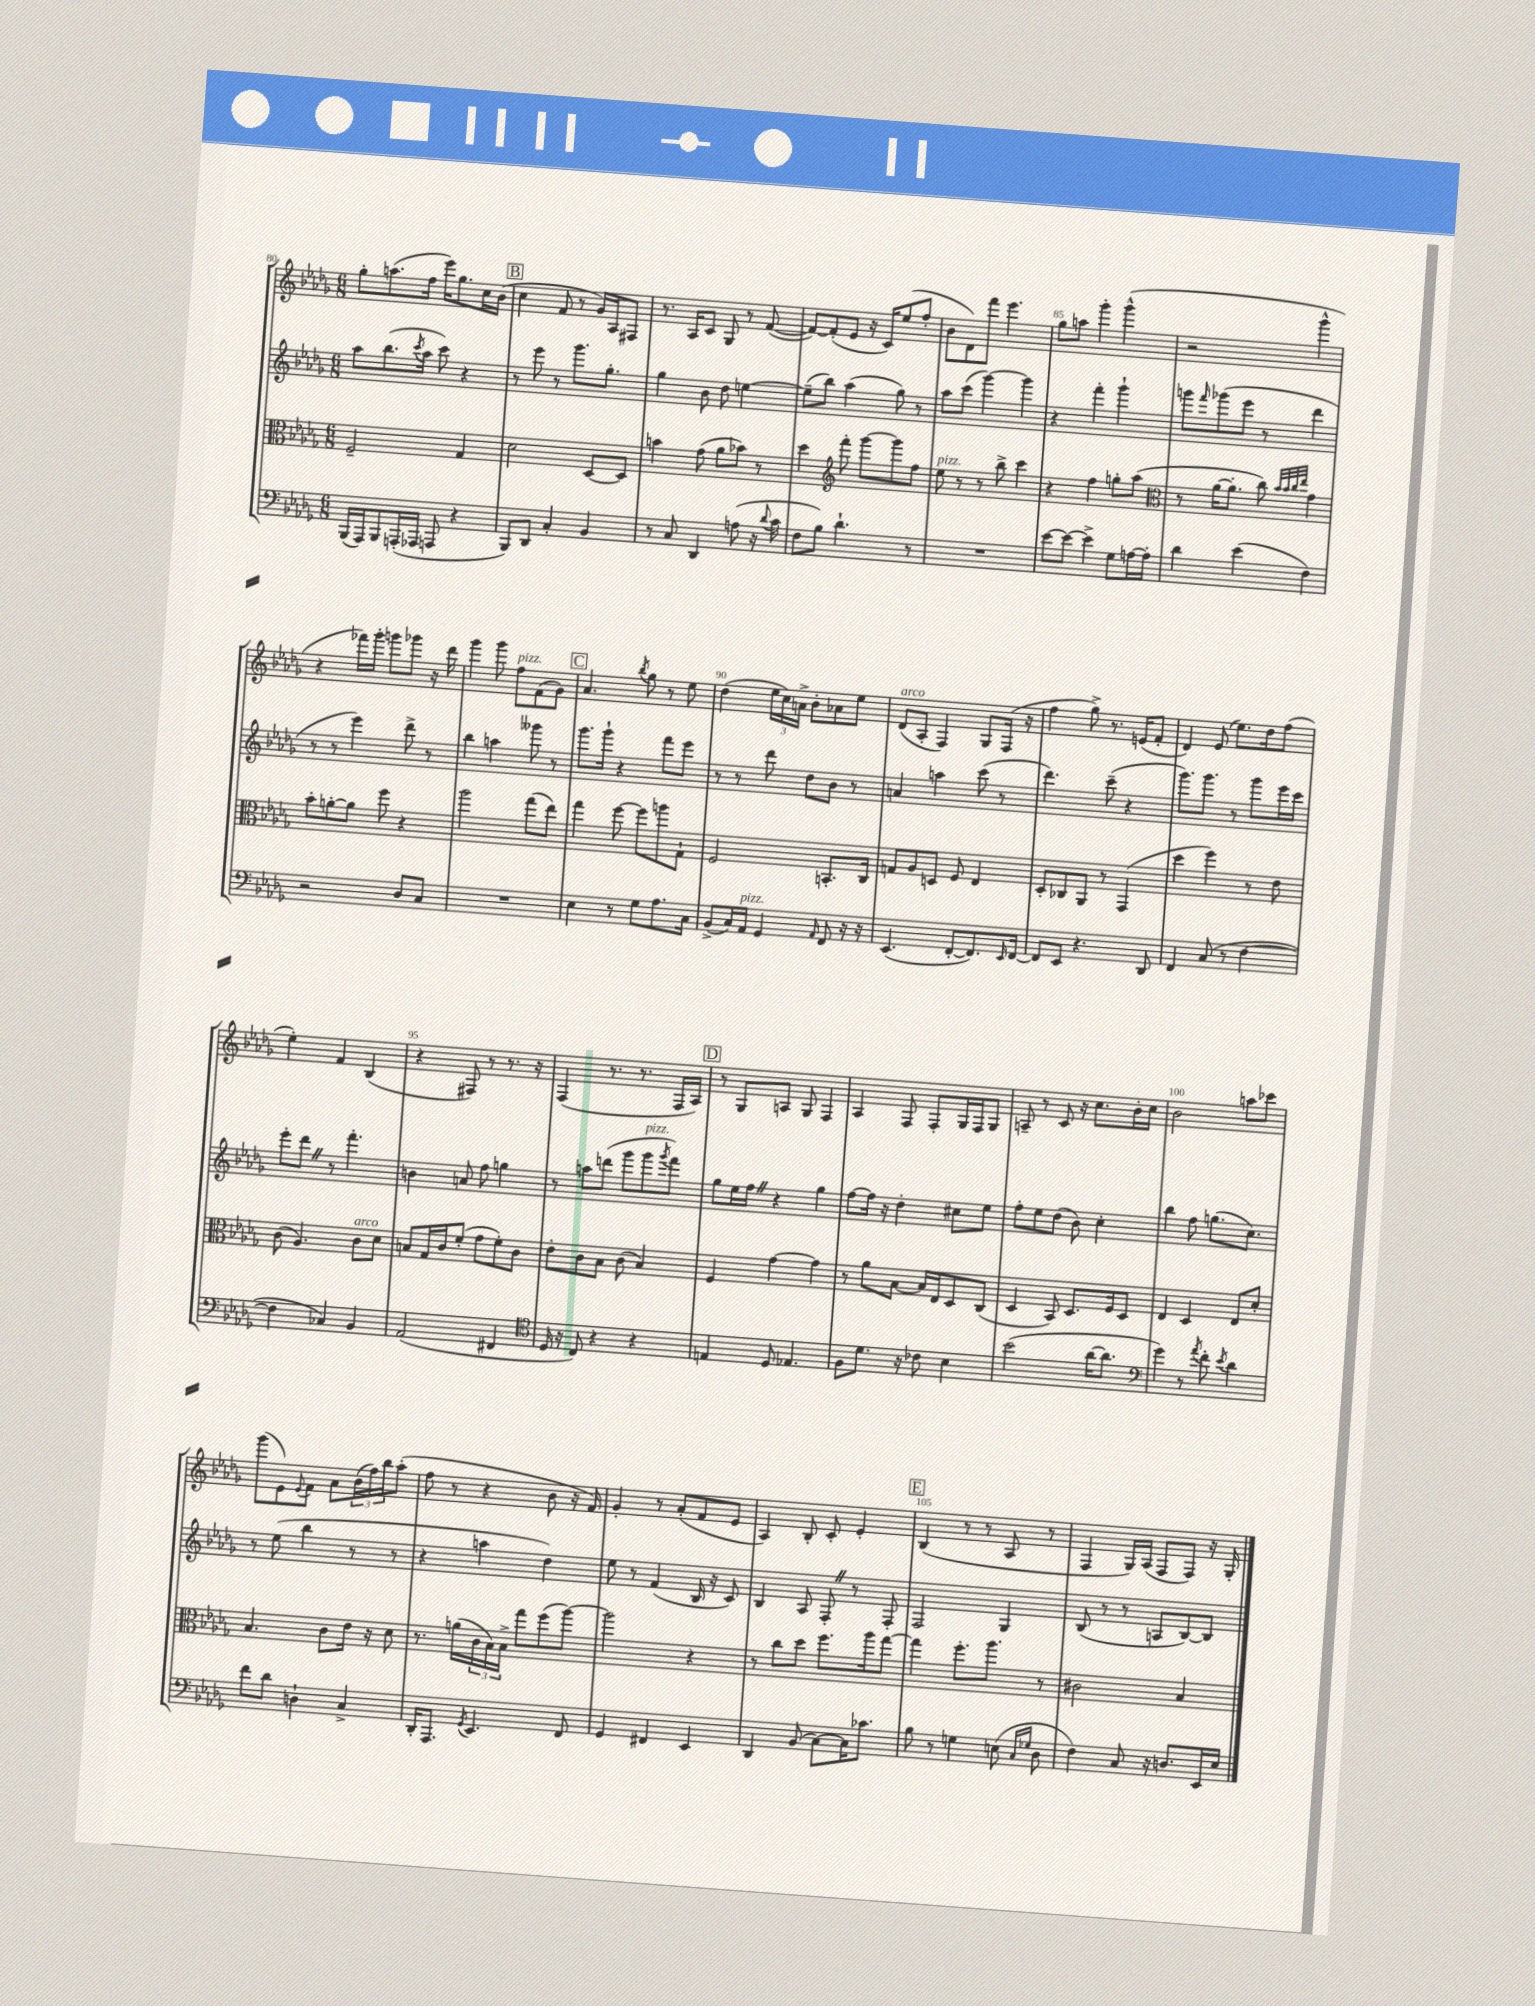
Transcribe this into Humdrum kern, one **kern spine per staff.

**kern	**kern	**kern	**kern
*staff4	*staff3	*staff2	*staff1
*clefF4	*clefC3	*clefG2	*clefG2
*k[b-e-a-d-g-]	*k[b-e-a-d-g-]	*k[b-e-a-d-g-]	*k[b-e-a-d-g-]
*M6/8	*M6/8	*M6/8	*M6/8
(16BBB-	2F~	8aa-	8gg-'
16AAA-)	.	.	.
8BBB-	.	(8.bb-	(8.aa
(16AAA'	.	.	.
.	.	8qccc	.
16AAA-	.	16aa-	16ff
8AAA	.	8ccc)	16eee-)
.	.	.	8.gg-
4r	4G-	4r	.
.	.	.	16cc
.	.	.	(16b-
=	=	=	=
8BBB-)	2d-	8r	4cc
8DD-	.	8eee-	.
4C'	.	8r	8f
.	.	8.ggg-	8r
4BB-	[8D-	.	16g-)
.	.	8.gg-'	16A-
.	8D-]	.	8F#
=	=	=	=
8r	4b	4gg-	8.r
8C	.	.	.
.	.	.	16A-
4DD-	(8g-	8b-	8c
.	8a-	8dd-	8G-
(8A	8b-)	[4ee	8r
16r	8r	.	([8f
8qqd-	.	.	.
16c	.	.	.
=	=	=	=
8F	4dd-	(8ee~]	8f_)
8B-)	.	8bb-)	(8f']
*	*clefG2	*	*
4.d-`	8fff'	(4aa-	8e-
.	[8ggg-	.	16r
.	.	.	16c)
.	8ggg-]	8gg-)	(8ee-
8r	8ff	8r	8ff'
=	=	=	=
2.r	8ee-	8aa-	8b-
.	8r	(8ccc	8d-)
.	8r	[4ggg-)	8fff
.	8bb-^	.	4.eee-
.	4ccc	4ggg-]	.
=	=	=	=
[8e-	4r	4r	8gg-
8e-_	.	.	8aa
4e-^]	4ff	4fff'	4ggg-'
8G-	8gg'	4ggg-`	(4ggg-^^
[16A	(8aa-	.	.
16A']	.	.	.
=	=	=	=
*	*clefC3	*	*
4d-	8r	8ggg	2r
.	.	16qqfff	.
.	[16a-	(8ggg-	.
.	8.a-']	.	.
(4e-	.	8eee-	.
.	8cc)	8r	.
.	32qqb-	.	.
.	32qqb-	.	.
.	32qqcc	.	.
.	32qqee-	.	.
4F)	4g-	4ddd-	4ggg-^^
=	=	=	=
2r	8b-'	8r	4r
.	[8a'	8r	.
.	8a]	4eee-)	16fff-)
.	.	.	16ggg-'
.	8ff	.	8ggg
8D-	4r	8ddd-^	8ggg-
8C	.	8r	16r
.	.	.	16ddd-
=	=	=	=
2.r	2aa-	4bb-	4ggg-
.	.	4aa	8ggg-
.	.	.	8ff
.	(8gg-	8ggg--	(8f
.	8ee-)	8r	8g-)
=	=	=	=
4E-	4gg-	8.ggg-	4.a-
.	.	16ggg-`	.
8r	[8ff	4r	.
.	.	.	8qbb-
8G-	8ff]	.	8gg-
8.A-	8aa	8fff	8r
.	8G-`	8eee-	8ee-
16C	.	.	.
=	=	=	=
(8BB-^	2F	8r	(4dd-
16C)	.	8r	.
16AA-	.	.	.
4GG-	.	8ddd-	24ee-
.	.	.	24cc)
.	.	.	24a^
.	.	8dd-	8b-'
16qqAA-	.	.	.
8FF	8.BB'	8b-	8a-
16r	.	8r	8ee-
16r	16C	.	.
=	=	=	=
(4.EE-	8G	4a	(8d-
.	8A-	.	8A-'
.	8D	4aa	4F)
[8FF'	8F	.	.
8.FF])	4E-	(8ccc	8G-
.	.	8r	(16F
16qqEE-	.	.	.
[16FF	.	.	16r
=	=	=	=
8FF]	8D-'	4.ddd-)	4ff
8EE-	8C-	.	.
4.r	8AA-	.	8gg-^)
.	8r	(8ccc~	8.r
.	(4GG-	4r	.
.	.	.	(16e
8DD-	.	.	8f'
=	=	=	=
4FF	4dd-	8.ggg-)	4d-)
.	.	8.ggg-	.
(8C	4ff)	.	(8e-
8r	.	8r	8.ee-)
[4F	8r	8ggg-	.
.	.	.	16dd-
.	8e-	16eee-	(8ff
.	.	16ccc	.
=	=	=	=
4F]	(8c	8eee-'	4ee-')
.	4.A-)	8ddd-	.
4C-)	.	8r	4f
.	.	4.fff'	.
4BB-	8c	.	(4B-
.	8d-	.	.
=	=	=	=
(2AA-	8B	4b	4r
.	16G-	.	.
.	16c	.	.
.	(8f'	8a	8F#)
.	8g-	8ff	8r
4FF#	8f')	4gg	8.r
.	8c	.	.
.	.	.	16r
=	=	=	=
*clefC4	*	*	*
16D-	8e-'	8r	(4F
16r	.	.	.
8C)	8c	8aa	.
4r	8B-	(8ddd	8.r
.	(8c	8ggg-	.
.	.	.	8.r
4r	4B-)	8ggg-	.
.	.	8qggg-	.
.	.	8fff)	16F
.	.	.	16A-)
=	=	=	=
4E	4F	8gg-	8r
.	.	16ee-	8G-
.	.	16ff	.
8D-	[4g-	4r	8A
4.E-	.	.	8G-
.	4g-]	4gg-	4F
=	=	=	=
8F	8r	[8ff	4A-
8.d-	8a-	16ff]	.
.	.	16r	.
.	[8B-	4dd-'	8F
16r	.	.	.
8c-	16B-]	.	8F'
.	16E-	.	.
4B-	8D-	8cc#	16G-
.	.	.	16F
.	(8C	8ee-	8G-
=	=	=	=
(2b-	4D-	8ff'	8A~
.	.	8ee-	8r
.	8BB-)	(8dd-	8c
.	8.D-	8b-)	16r
.	.	.	8.cc
[16a-	.	4cc'	.
8.a-]	16F	.	.
.	8D-	.	16b-'
.	.	.	16cc
=	=	=	=
*clefF4	*	*	*
4g-)	4E-	4bb-	2b-
8r	4D-	8ff	.
8qa-	.	.	.
8f'	.	(8.gg	.
8qe-	.	.	.
4d-	8E-	.	8aa
.	.	8.cc)	.
.	8d-'	.	8ccc-
=	=	=	=
8f	4.B-	8r	(8ggg-
8d-	.	(8ee-	8e-)
.	.	.	8qqe-
4D`	.	4bb-	8f
.	8c	.	8a-
4C^	16e-	8r	(24b-
.	.	.	24ff)
.	16r	.	.
.	.	.	24bb-
.	8d-	8r	(8aa-'
=	=	=	=
16DD-'	8.r	4r	8ff
8.AAA-	.	.	.
.	.	.	8r
.	(16a	.	.
8qGG-	.	.	.
4.EE-	24c	4aa	4r
.	24B-)	.	.
.	24B-^	.	.
.	8gg-	.	.
.	(8ff	4dd-)	8b-
8FF	[8aa-)	.	16r
.	.	.	16f)
=	=	=	=
4GG-	2aa-]	8ee-	4g-'
.	.	8r	.
4FF#	.	(4f	8r
.	.	.	(8a-'
4EE-	4r	16B-	8f
.	.	16r	.
.	.	8c)	8e-
=	=	=	=
4DD-	8r	4B-	4A-)
.	8cc	.	.
(8BB-	8dd-	8A-	8B-'
[8C)	8.ff	8F'	8c'
16C]	.	8r	4e-'
8.c-	16aa-	.	.
.	[8gg-	8F'	.
=	=	=	=
8B-	4gg-]	2F	(4B-
8r	.	.	.
4G	8.ff'	.	8r
.	.	.	8r
.	8.aa-	.	.
(8E	.	4G-	8A-
16qqC	.	.	.
16qqG-	.	.	.
8D-	8r	.	8r
=	=	=	=
4F)	2c#	(8B-	4F
.	.	8r	.
8C	.	8r	16G-)
.	.	.	(16A-
16r	.	8A	8F
8.D	.	.	.
.	4B-	[8B-)	8F)
16EE-	.	8B-]	16r
16E-	.	.	16G-'
==	==	==	==
*-	*-	*-	*-
